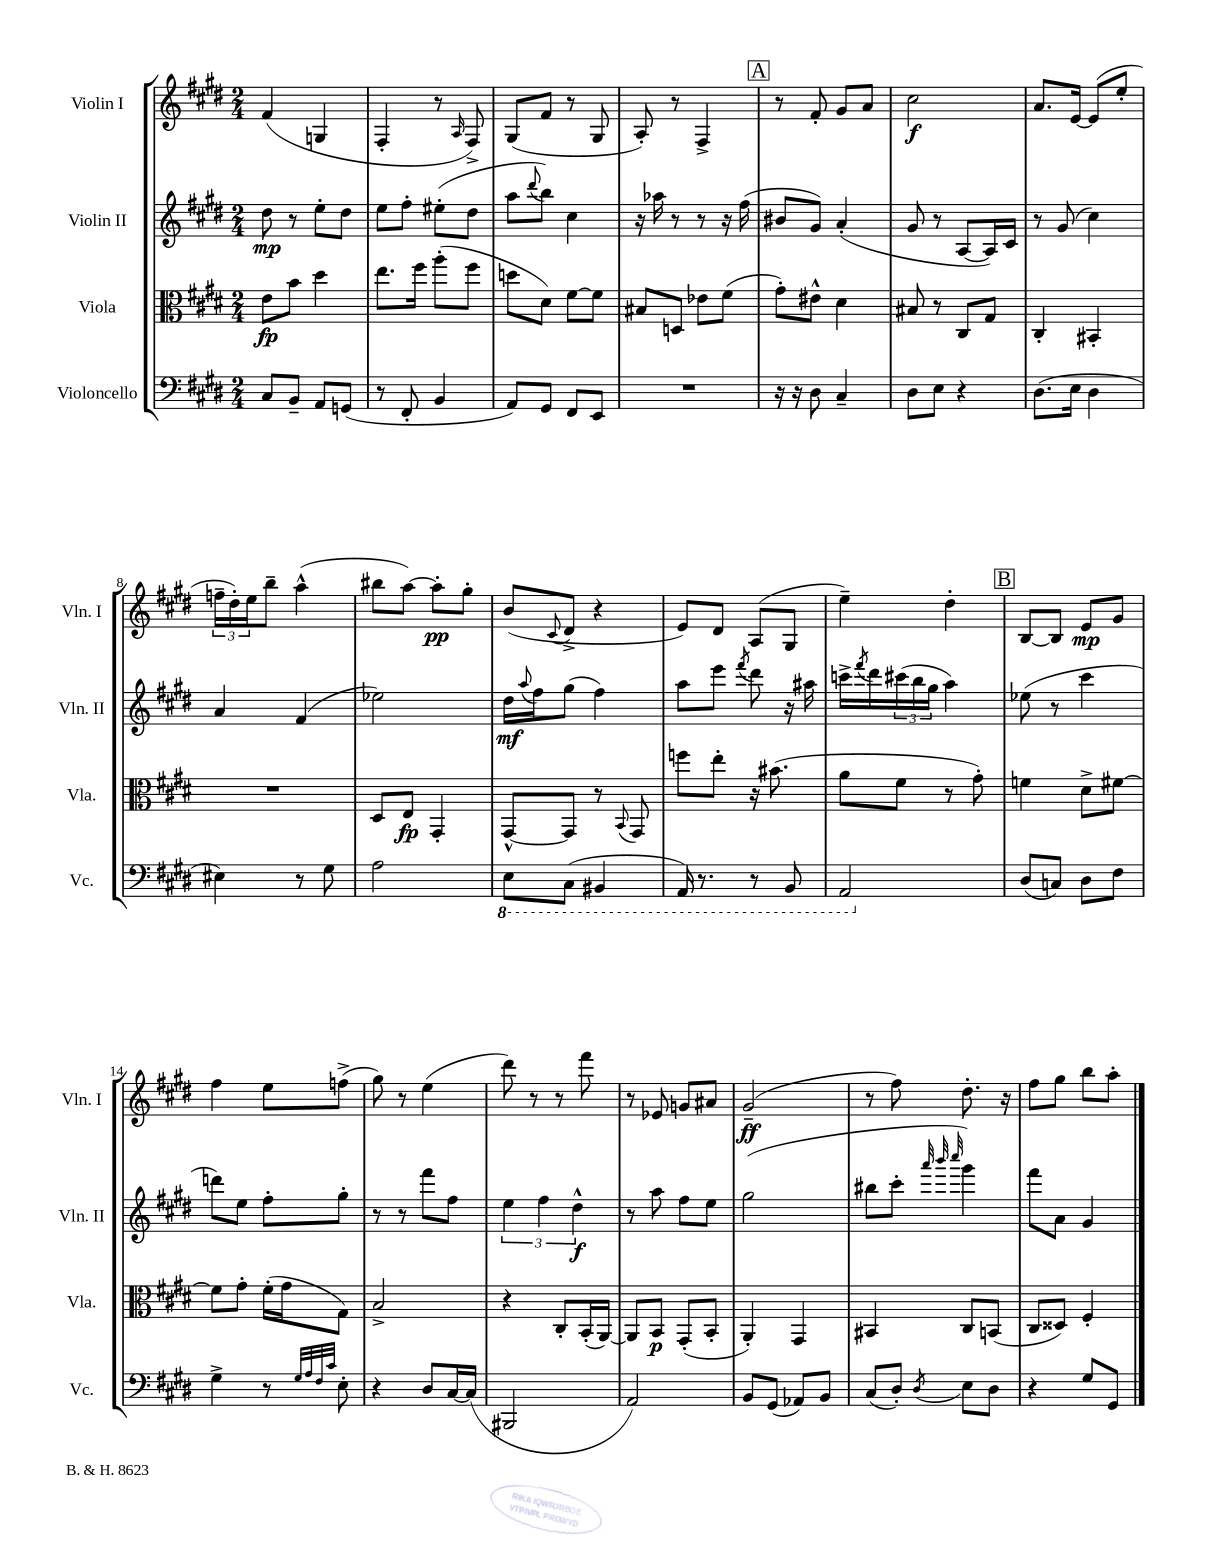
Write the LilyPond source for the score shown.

<<
\new StaffGroup <<
\new Staff = "s0" \with { instrumentName = "Violin I" shortInstrumentName = "Vln. I" } {
    \clef treble \key e \major \numericTimeSignature \time 2/4
    fis'4( g4 |
    fis4-. r8 \grace { a16 } fis8->) |
    gis8( fis'8 r8 gis8 |
    a8-.) r8 fis4-> |
    \mark \markup { \box "A" } r8 fis'8-. gis'8 a'8 |
    cis''2\f |
    a'8. e'16~ e'8( e''8-. |
    \tuplet 3/2 { f''16-- dis''16-.) e''16 } b''8-- a''4-^( |
    bis''8 a''8~) a''8-.\pp gis''8-. |
    b'8( \appoggiatura { cis'8 } dis'8-> r4 |
    e'8) dis'8 a8( gis8 |
    e''4--) dis''4-. |
    \mark \markup { \box "B" } b8~ b8 e'8\mp gis'8 |
    fis''4 e''8 f''8->( |
    gis''8) r8 e''4( |
    dis'''8) r8 r8 fis'''8 |
    r8 ees'8 g'8 ais'8 |
    gis'2--\ff( |
    r8 fis''8) dis''8.-. r16 |
    fis''8 gis''8 b''8 a''8-. \bar "|." |
}
\new Staff = "s1" \with { instrumentName = "Violin II" shortInstrumentName = "Vln. II" } {
    \clef treble \key e \major \numericTimeSignature \time 2/4
    dis''8\mp r8 e''8-. dis''8 |
    e''8 fis''8-. eis''8-.( dis''8 |
    a''8 \appoggiatura { dis'''8 } b''8) cis''4 |
    r16 aes''16 r8 r8 r16 fis''16( |
    \mark \markup { \box "A" } bis'8 gis'8) a'4-.( |
    gis'8 r8 a8~ a16) cis'16 |
    r8 gis'8( cis''4) |
    a'4 fis'4( |
    ees''2) |
    dis''16\mf \appoggiatura { a''8 } fis''16 gis''8( fis''4) |
    a''8 e'''8 \acciaccatura { fis'''8 } dis'''8 r16 ais''16 |
    c'''16-> \acciaccatura { fis'''8 } dis'''16 \tuplet 3/2 { cis'''16( b''16 gis''16 } a''4) |
    \mark \markup { \box "B" } ees''8( r8 cis'''4 |
    d'''8) e''8 fis''8-. gis''8-. |
    r8 r8 fis'''8 fis''8 |
    \tuplet 3/2 { e''4 fis''4 dis''4-^\f } |
    r8 a''8 fis''8 e''8 |
    gis''2( |
    bis''8 cis'''8-. \grace { a'''32 b'''32 cis''''32 } gis'''4) |
    fis'''8 a'8 gis'4 \bar "|." |
}
\new Staff = "s2" \with { instrumentName = "Viola" shortInstrumentName = "Vla." } {
    \clef alto \key e \major \numericTimeSignature \time 2/4
    e'8\fp b'8 dis''4 |
    e''8. fis''16 a''8-.( fis''8 |
    d''8 dis'8) fis'8~ fis'8 |
    bis8 d8 ees'8 fis'8( |
    \mark \markup { \box "A" } gis'8-.) eis'8-^ dis'4 |
    bis8 r8 cis8 gis8 |
    cis4-. bis,4-. |
    R2 |
    dis8 e8\fp gis,4-. |
    gis,8~-^ gis,8 r8 \appoggiatura { b,8 } gis,8 |
    f''8 e''8-. r16 bis'8.( |
    a'8 fis'8 r8 gis'8-.) |
    \mark \markup { \box "B" } f'4 dis'8-> fis'8~ |
    fis'8 gis'8-. fis'16-.( gis'16 gis8) |
    b2-> |
    r4 cis8-. b,16-.( a,16~) |
    a,8 b,8\p gis,8-.( b,8-. |
    a,4-.) gis,4 |
    bis,4 cis8 b,8( |
    cis8 disis8) fis4-. \bar "|." |
}
\new Staff = "s3" \with { instrumentName = "Violoncello" shortInstrumentName = "Vc." } {
    \clef bass \key e \major \numericTimeSignature \time 2/4
    cis8 b,8-- a,8 g,8( |
    r8 fis,8-. b,4 |
    a,8) gis,8 fis,8 e,8 |
    R2 |
    \mark \markup { \box "A" } r16 r16 dis8 cis4-- |
    dis8 e8 r4 |
    dis8.( e16 dis4 |
    eis4) r8 gis8 |
    a2 |
    \ottava #-1 e,8 cis,8( bis,,4 |
    a,,16) r8. r8 b,,8 |
    a,,2 \ottava #0 |
    \mark \markup { \box "B" } dis8( c8) dis8 fis8 |
    gis4-> r8 \grace { gis32 a32 fis32 cis'32 } e8-. |
    r4 dis8 cis16~ cis16( |
    bis,,2 |
    a,2) |
    b,8 gis,8( aes,8) b,8 |
    cis8( dis8-.) \acciaccatura { dis8 } e8 dis8 |
    r4 gis8 gis,8 \bar "|." |
}
>>
>>
